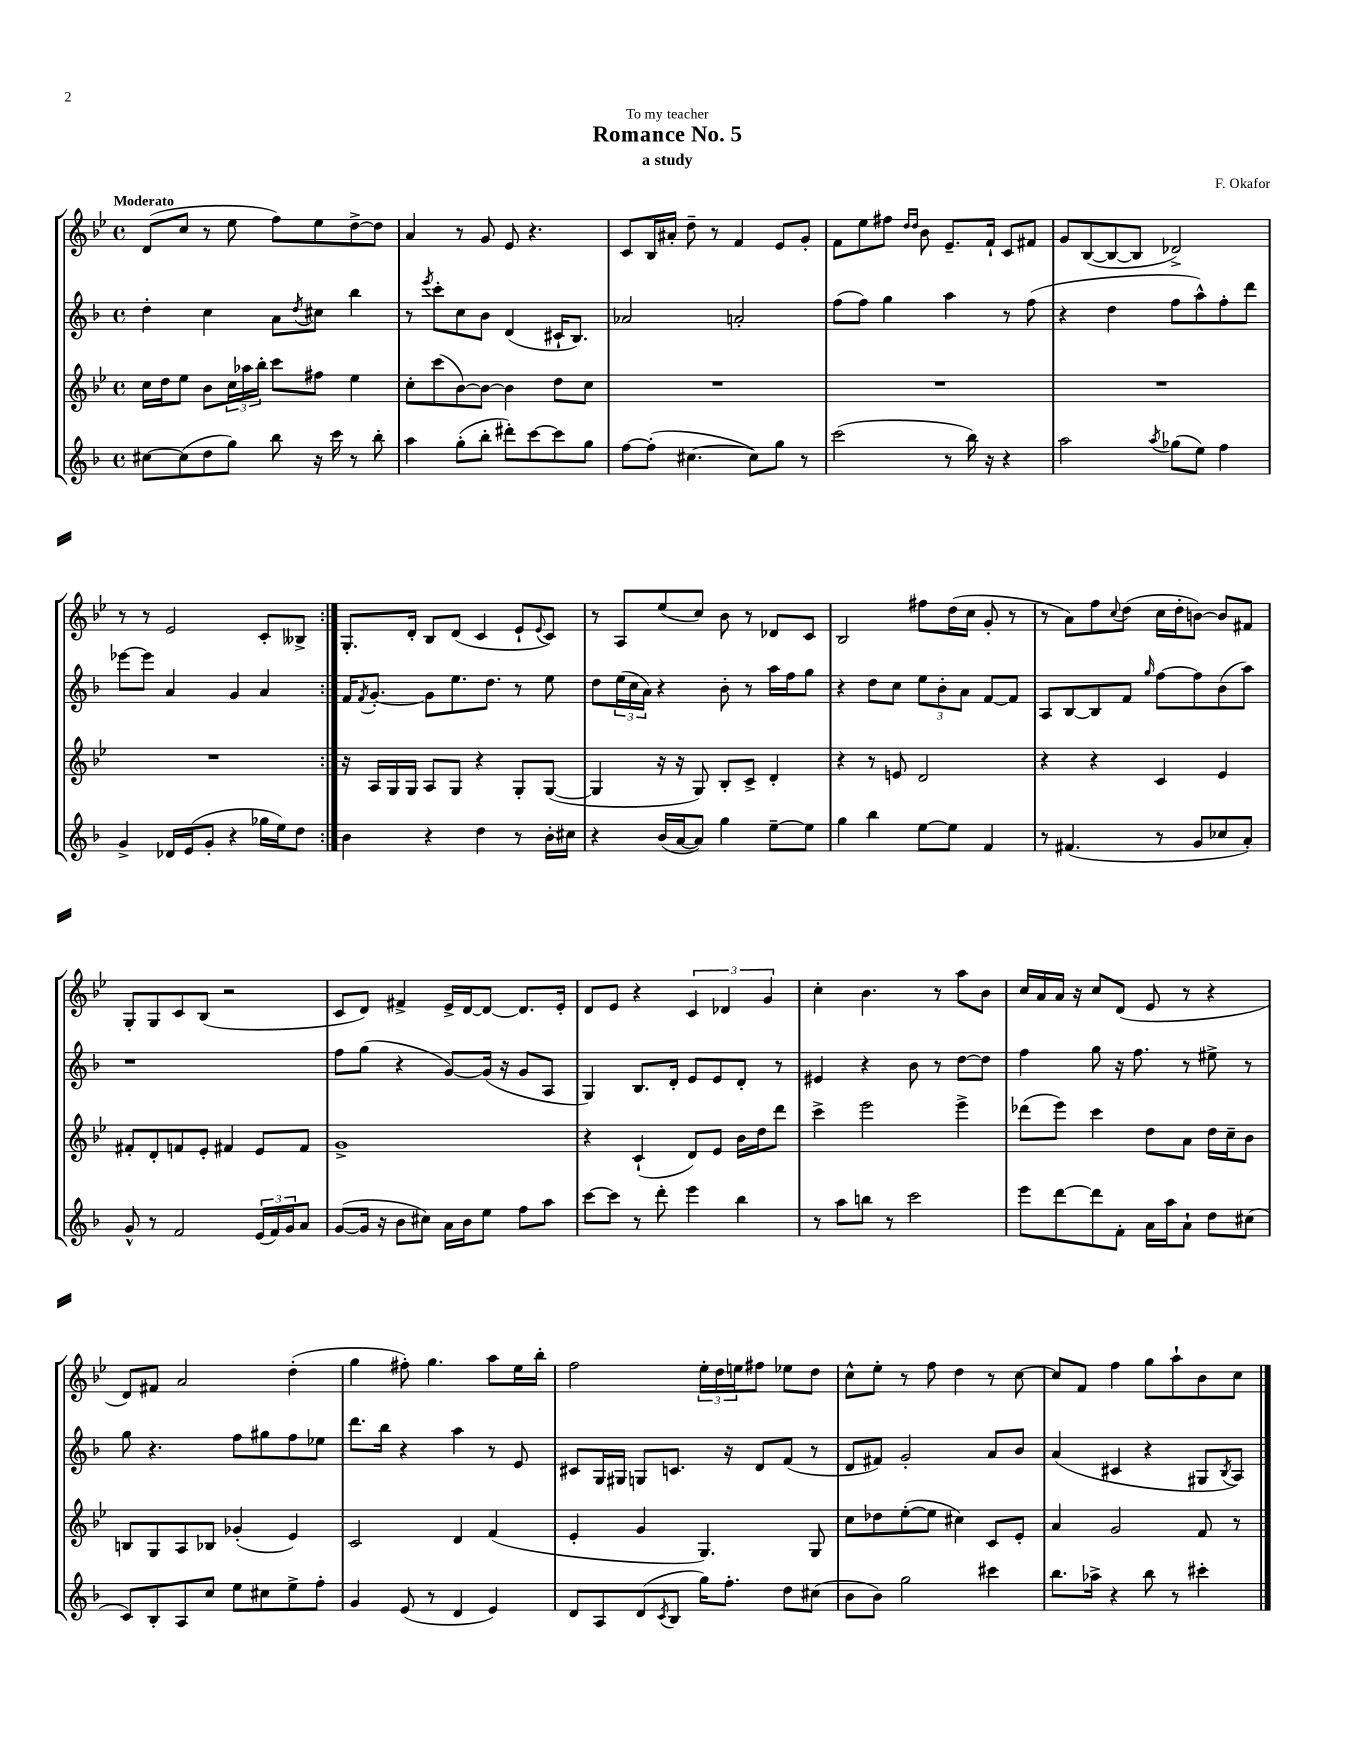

**kern	**kern	**kern	**kern
*part4	*part3	*part2	*part1
*staff4	*staff3	*staff2	*staff1
*clefG2	*clefG2	*clefG2	*clefG2
*k[b-]	*k[b-e-]	*k[b-]	*k[b-e-]
*M4/4	*M4/4	*M4/4	*M4/4
*met(c)	*met(c)	*met(c)	*met(c)
=1	=1	=1	=1
!	!	!	!LO:TX:a:B:t=Moderato
[8cc#X\L	16cc\LL	4dd'\	(8d/L
.	16dd\J	.	.
(8cc#\]	8ee-\J	.	8cc/J
8dd\	8b-\L	4cc\	8r
8gg\J)	24cc\L	.	8ee-\
.	24aa-X\	.	.
.	24bb-'\JJ	.	.
8bb-\	8ccc\L	8a\L	8ff\L)
.	.	8qdd/	.
16r	8ff#X\J	8cc#X\J	8ee-\
16ccc\	.	.	.
8r	4ee-\	4bb-\	[8dd^\
8bb-'\	.	.	8dd\J]
=2	=2	=2	=2
4aa\	8cc'\L	8r	4a/
.	.	8qeee/	.
.	(8ccc\	8ccc'\L	.
(8gg'\L	[8b-\)	8cc\	8r
8bb-'\J	8b-\J_	8b-\J	8g/
8ddd#X'\L)	4b-\]	(4d/	8e-/
[8ccc\	.	.	4.r
8ccc\]	8dd\L	16c#X`/KL	.
.	.	8.B-/J)	.
8gg\J	8cc\J	.	.
=3	=3	=3	=3
[8ff\L	1r	2a-X/	8c/L
(8ff'\J]	.	.	16B-/L
.	.	.	16a#X'/JJ
[4.cc#X\	.	.	8dd~\
.	.	.	8r
.	.	2an'/	4f/
8cc#\L])	.	.	.
8gg\J	.	.	8e-/L
8r	.	.	8g'/J
=4	=4	=4	=4
(2ccc\	1r	(8ff\L	8f\L
.	.	8ff\J)	8ee-\
.	.	4gg\	8ff#X\J
.	.	.	16qqdd/LL
.	.	.	16qqdd/JJ
.	.	.	8b-\
8r	.	4aa\	8.e-~/L
16bb-\)	.	.	.
16r	.	.	16f`/Jk
4r	.	8r	8c/L
.	.	(8ff\	8f#X/J
=5	=5	=5	=5
2aa\	1r	4r	8g/L
.	.	.	([8B-/
.	.	4dd\	8B-/_
.	.	.	8B-/J]
8qaa/	.	.	.
(8gg-X\L	.	8ff\L	2d-X^/)
8ee\J)	.	8aa^^\)	.
4ff\	.	8ff'\	.
.	.	8ddd\J	.
!!LO:LB:g=z
=6	=6	=6	=6
4g^/	1r	[8eee-X\L	8r
.	.	8eee-\J]	8r
16d-X/LL	.	4a/	2e-/
(16e/J	.	.	.
8g'/J	.	.	.
4r	.	4g/	.
16gg-X\LL	.	4a/	8c'/L
16ee\J)	.	.	.
8dd\J	.	.	8B--X^/J
=7:|!	=7:|!	=7:|!	=7:|!
4b-\	16r	16f/KL	8.G'/L
.	.	8qf/	.
.	16A/LL	[8.g'/J	.
.	16G/	.	.
.	16G/JJ	.	16d'/Jk
4r	8A/L	8g\L]	8B-/L
.	8G/J	8.ee\	(8d/J
4dd\	4r	.	4c/
.	.	8.dd\J	.
8r	8G'/L	8r	8e-`/L
.	.	.	8qqe-/
16b-'\LL	([8G/J	8ee\	8c/J)
16cc#X\JJ	.	.	.
=8	=8	=8	=8
4r	4G/]	8dd\L	8r
.	.	(24ee\L	8A/L
.	.	24cc\	.
.	.	24a\JJ)	.
(16b-/LL	16r	4r	(8ee-/
[16a/J	16r	.	.
8a/J])	8G/)	.	8cc/J)
4gg\	8B-'/L	8b-'\	8b-\
.	8c^/J	8r	8r
[8ee~\L	4d'/	16aa\LL	8d-X/L
.	.	16ff\J	.
8ee\J]	.	8gg\J	8c/J
=9	=9	=9	=9
4gg\	4r	4r	2B-/
4bb-\	8r	8dd\L	.
.	8en/	8cc\J	.
[8ee\L	2d/	12ee\L	8ff#X\L
.	.	12b-'\	.
8ee\J]	.	.	(16dd\L
.	.	12a\J	.
.	.	.	16cc\JJ
4f/	.	[8f/L	8g'/
.	.	8f/J]	8r
=10	=10	=10	=10
8r	4r	8A/L	8r
(4.f#X/	.	[8B-/	8a\L)
.	4r	8B-/]	8ff\
.	.	.	8qqcc/
.	.	8f/J	(8dd\J
.	.	16qqgg/	.
8r	4c/	[8ff\L	16cc\LL
.	.	.	16dd'\J
8g/L	.	8ff\]	[8bn\J)
8cc-X/	4e-/	(8b-\	8b/L]
8a'/J)	.	8aa\J)	8f#X/J
!!LO:LB:g=z
=11	=11	=11	=11
8g^^/	8f#X'/L	1r	8G'/L
8r	8d'/	.	8G/
2f/	8fn/	.	8c/
.	8e-'/J	.	(8B-/J
.	4f#X/	.	2r
(24e/LL	8e-/L	.	.
24f/)	.	.	.
24g/J	.	.	.
8a/J	8f#/J	.	.
=12	=12	=12	=12
([8g/L	1g^	8ff\L	8c/L
16g/Jk]	.	(8gg\J	8d/J)
16r	.	.	.
8b-\L	.	4r	4f#X^/
8cc#X\J)	.	.	.
16a\LL	.	[8g/L)	16e-^/LL
16b-\J	.	.	[16d/J
8ee\J	.	(16g/Jk]	8d/J_
.	.	16r	.
8ff\L	.	8g/L	8.d/L]
8aa\J	.	8A/J	.
.	.	.	16e-'/Jk
=13	=13	=13	=13
[8ccc\L	4r	4G/)	8d/L
8ccc\J]	.	.	8e-/J
8r	(4c`/	8.B-/L	4r
8ddd'\	.	.	.
.	.	16d'/Jk	.
4eee\	8d/L)	8e/L	6c/
.	8e-/J	8e/	.
.	.	.	6d-X/
4bb-\	16b-\LL	8d'/J	.
.	16dd\J	.	.
.	.	.	6g/
.	8ddd\J	8r	.
=14	=14	=14	=14
8r	4ccc^\	4e#X/	4cc'\
8aa\L	.	.	.
8bbn\J	2eee-\	4r	4.b-\
8r	.	.	.
2ccc\	.	8b-\	.
.	.	8r	8r
.	4eee-^\	[8dd\L	8aa\L
.	.	8dd\J]	8b-\J
=15	=15	=15	=15
8eee\L	(8ddd-X\L	4ff\	16cc/LL
.	.	.	16a/
[8ddd\	8eee-\J)	.	16a/JJ
.	.	.	16r
8ddd\]	4ccc\	8gg\	8cc/L
8f'\J	.	16r	(8d/J
.	.	8.ff\	.
16a\LL	8dd\L	.	8e-/
16aa\J	.	.	.
8a`\J	8a\J	8r	8r
8dd\L	16dd\LL	8ee#X^\	4r
.	16cc~\J	.	.
(8cc#X\J	8b-\J	8r	.
!!LO:LB:g=z
=16	=16	=16	=16
8c/L)	8Bn/L	8gg\	8d/L)
8B-'/	8G/	4.r	8f#X/J
8A/	8A/	.	2a/
8cc/J	8B-X/J	.	.
8ee\L	(4g-X'/	8ff\L	.
8cc#X\	.	8gg#X\	.
8ee^\	4e-/)	8ff\	(4dd'\
8ff'\J	.	8ee-X\J	.
=17	=17	=17	=17
4g/	2c/	8.ddd\L	4gg\
.	.	16bb-\Jk	.
(8e/	.	4r	8ff#X'\)
8r	.	.	4.gg\
4d/	4d/	4aa\	.
4e/)	(4f/	8r	8aa\L
.	.	8e/	16ee-\L
.	.	.	16bb-'\JJ
=18	=18	=18	=18
8d/L	4e-'/	8c#X/L	2ff\
8A/	.	16G/L	.
.	.	16G#X/JJ	.
(8d/	4g/	8Gn/L	.
8qc/	.	.	.
8B-/J	.	8.cn/J	.
16gg\KL)	4.G/)	.	24ee-'\LL
.	.	.	24dd\
8.ff'\J	.	16r	.
.	.	.	24een\J
.	.	8d/L	8ff#X\J
8dd\L	.	(8f/J	8ee-X\L
(8cc#X\J	8G/	8r	8dd\J
=19	=19	=19	=19
8b-\L	8cc\L	8d/L	8cc^^\L
8b-\J)	8dd-X\	8f#X/J)	8ee-'\J
2gg\	([8ee-'\	2g'/	8r
.	8ee-\J]	.	8ff\
.	4cc#X\)	.	4dd\
4ccc#X\	8c/L	8a/L	8r
.	8e-'/J	8b-/J	[8cc\
=20	=20	=20	=20
8.bb-\L	4a/	(4a/	8cc/L]
.	.	.	8f/J
16aa-X^\Jk	.	.	.
4r	2g/	4c#X/	4ff\
8bb-\	.	4r	8gg\L
8r	.	.	8aa`\
4ccc#X'\	8f/	8G#X/L	8b-\
.	.	8qB-/	.
.	8r	8A/J)	8cc\J
==	==	==	==
*-	*-	*-	*-
